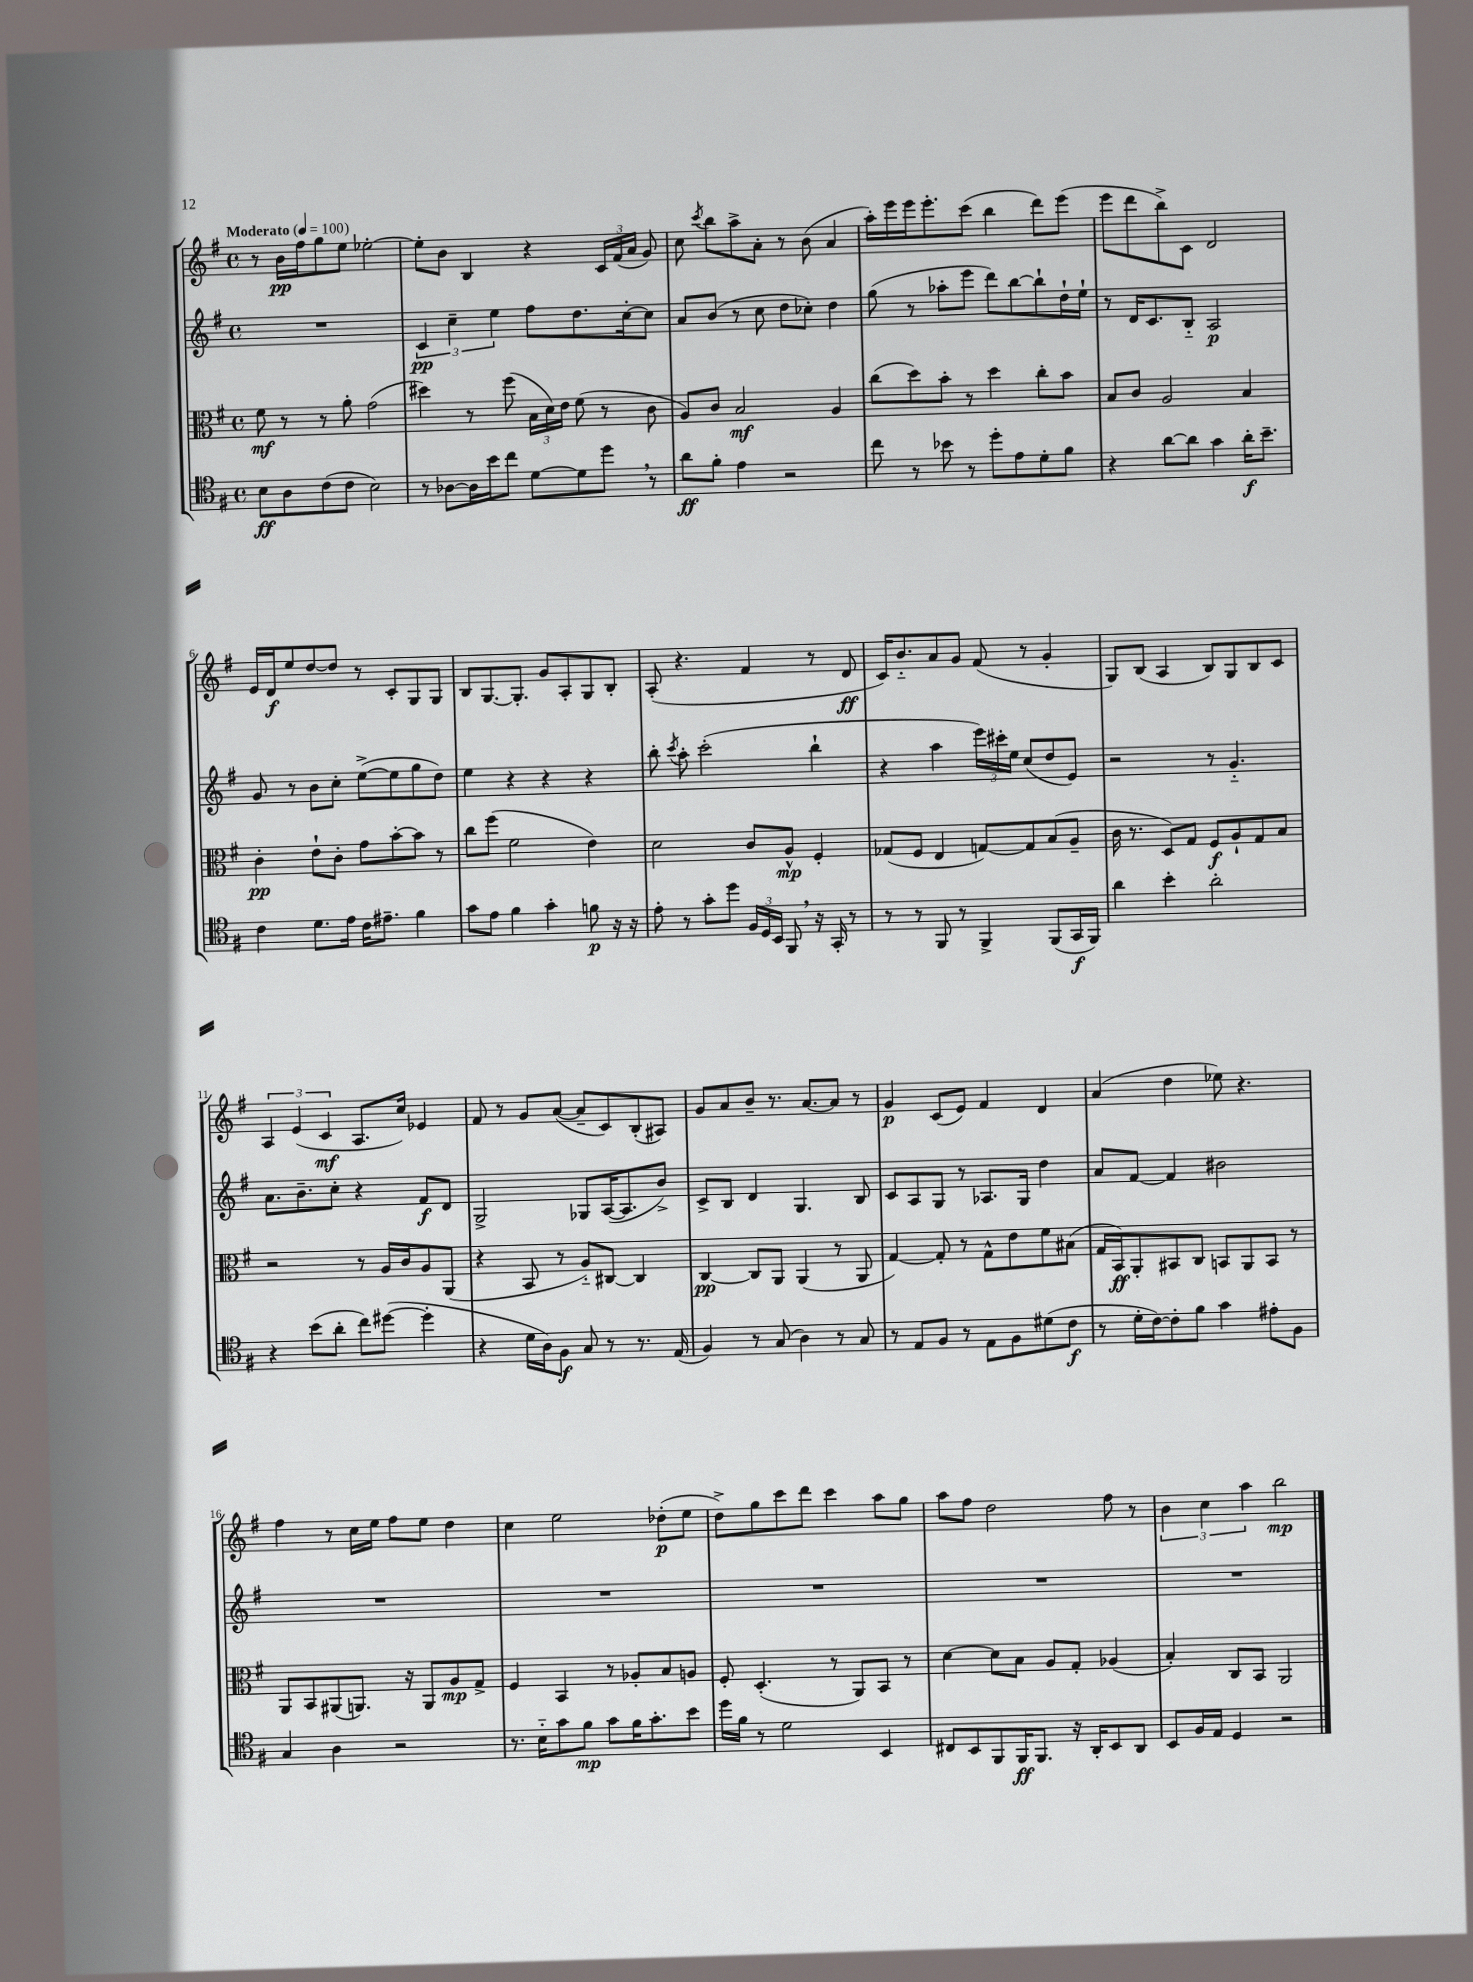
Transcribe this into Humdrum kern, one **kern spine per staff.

**kern	**dynam	**kern	**dynam	**kern	**dynam	**kern	**dynam
*part4	*part4	*part3	*part3	*part2	*part2	*part1	*part1
*staff4	*staff4	*staff3	*staff3	*staff2	*staff2	*staff1	*staff1
*clefC4	*	*clefC3	*	*clefG2	*	*clefG2	*
*k[f#]	*	*k[f#]	*	*k[f#]	*	*k[f#]	*
*M4/4	*	*M4/4	*	*M4/4	*	*M4/4	*
*met(c)	*	*met(c)	*	*met(c)	*	*met(c)	*
*MM100	*	*MM100	*	*MM100	*	*MM100	*
=1	=1	=1	=1	=1	=1	=1	=1
!	!	!	!	!	!	!LO:TX:a:B:t=Moderato	!
8B\L	ff	8f#\	mf	1r	.	8r	.
8A\	.	8r	.	.	.	16b\LL	pp
.	.	.	.	.	.	16ff#\J	.
(8c\	.	8r	.	.	.	8gg\	.
8c\J	.	8a'\	.	.	.	8ee\J	.
2B\)	.	(2g\	.	.	.	[2ee-X'\	.
=2	=2	=2	=2	=2	=2	=2	=2
8r	.	4dd#X\)	.	6c/	pp	8ee-'\L]	.
[8A-X\L	.	.	.	.	.	8b\J	.
.	.	.	.	6cc~\	.	.	.
16A-\L]	.	8r	.	.	.	4B/	.
16b\J	.	.	.	.	.	.	.
.	.	.	.	6ee\	.	.	.
8cc\J	.	(8ff#\	.	.	.	.	.
[8d\L	.	24B\LL	.	8ff#\L	.	4r	.
.	.	24d\)	.	.	.	.	.
.	.	24e\JJ	.	.	.	.	.
8d\]	.	(8f#\	.	8.dd\	.	.	.
8dd,\J	.	8r	.	.	.	24c/LL	.
.	.	.	.	.	.	(24f#/	.
.	.	.	.	[16cc'\k	.	.	.
.	.	.	.	.	.	24a/JJ	.
8r	.	8c\	.	8cc\J]	.	8g/)	.
=3	=3	=3	=3	=3	=3	=3	=3
8a\L	ff	8A/L)	.	8a/L	.	8cc\	.
.	.	.	.	.	.	8qccc/	.
8f#'\J	.	8c/J	.	(8b/J	.	8bb\L	.
4e\	.	2B/	mf	8r	.	8aa^\	.
.	.	.	.	8cc\	.	8a'\J	.
2r	.	.	.	8dd\L	.	8r	.
.	.	.	.	8cc-X'\J)	.	(8b\	.
.	.	4A/	.	4dd\	.	4a/	.
=4	=4	=4	=4	=4	=4	=4	=4
8cc\	.	(8cc\L	.	(8gg\	.	16aa'\LL)	.
.	.	.	.	.	.	16eee\	.
8r	.	8dd\)	.	8r	.	16eee\J	.
.	.	.	.	.	.	8.eee'\	.
8b-X\	.	8b'\J	.	8aa-X'\L	.	.	.
8r	.	8r	.	8eee\J	.	(8ccc\J	.
8dd'\L	.	4dd\	.	8ddd\L)	.	4bb\	.
8e\	.	.	.	[8bb\	.	.	.
8d'\	.	8cc'\L	.	8bb`\]	.	8ddd\L)	.
8f#\J	.	8b\J	.	16dd`\L	.	(8eee\J	.
.	.	.	.	16ee`\JJ	.	.	.
=5	=5	=5	=5	=5	=5	=5	=5
4r	.	8B/L	.	8r	.	8eee\L	.
.	.	8c/J	.	16d/KL	.	8ddd\	.
.	.	.	.	8.c/	.	.	.
[8a\L	.	2A/	.	.	.	8bb^\)	.
8a\J]	.	.	.	8B/J	.	8c\J	.
4g\	.	.	.	2A/	p	2d/	.
16a'\KL	f	4B/	.	.	.	.	.
8.b~\J	.	.	.	.	.	.	.
!!LO:LB:g=z
=6	=6	=6	=6	=6	=6	=6	=6
4c\	.	4c'\	pp	8g/	.	16e/LL	.
.	.	.	.	.	.	16d/J	f
.	.	.	.	8r	.	8ee/	.
8.d\L	.	8e`\L	.	8b\L	.	[8dd/	.
.	.	8c'\J	.	8cc'\J	.	8dd/J]	.
16e\Jk	.	.	.	.	.	.	.
16c\KL	.	8g\L	.	([8ee^\L	.	8r	.
8.e#X~\J	.	.	.	.	.	.	.
.	.	[8b'\	.	8ee\]	.	8c'/L	.
4f#\	.	8b\J]	.	8gg\	.	8G/	.
.	.	8r	.	8dd\J)	.	8G/J	.
=7	=7	=7	=7	=7	=7	=7	=7
8g\L	.	8cc\L	.	4ee\	.	8B/L	.
8e\J	.	(8ff#\J	.	.	.	[8.G/	.
4f#\	.	2f#\	.	4r	.	.	.
.	.	.	.	.	.	8.G'/J]	.
4g'\	.	.	.	4r	.	8g/L	.
.	.	.	.	.	.	8A'/	.
8fn\	p	4e\)	.	4r	.	8G/	.
16r	.	.	.	.	.	8B'/J	.
16r	.	.	.	.	.	.	.
=8	=8	=8	=8	=8	=8	=8	=8
8e'\	.	2d\	.	8bb'\	.	(8A'/	.
.	.	.	.	8qccc/	.	.	.
8r	.	.	.	8aa'\	.	4.r	.
8g'\L	.	.	.	(2ccc'\	.	.	.
8dd\J	.	.	.	.	.	.	.
24F#/LL	.	8c/L	.	.	.	4f#/	.
24D/	.	.	.	.	.	.	.
24BB/JJ	.	.	.	.	.	.	.
8FF#,/	.	8A^^/J	mp	.	.	.	.
16r	.	4F#'/	.	4bb`\	.	8r	.
16GG'/	.	.	.	.	.	.	.
8r	.	.	.	.	.	8d/	ff
=9	=9	=9	=9	=9	=9	=9	=9
8r	.	(8G-X/L	.	4r	.	16c/KL)	.
.	.	.	.	.	.	8.b/	.
8r	.	8F#/J	.	.	.	.	.
8FF#/	.	4E/	.	4aa\	.	8a/	.
8r	.	.	.	.	.	8g/J	.
4FF#^/	.	[8Gn/L)	.	24eee\LL)	.	(8f#/	.
.	.	.	.	24ccc#X'\	.	.	.
.	.	.	.	24ee\JJ	.	.	.
.	.	8G/]	.	(8cc/L	.	8r	.
(8FF#/L	.	(8B/	.	8dd/	.	4g'/	.
16GG/L	f	8A~/J	.	8e/J)	.	.	.
16FF#/JJ)	.	.	.	.	.	.	.
=10	=10	=10	=10	=10	=10	=10	=10
4a\	.	16c\	.	2r	.	8G/L)	.
.	.	8.r	.	.	.	.	.
.	.	.	.	.	.	(8B/J	.
4b'\	.	8D/L)	.	.	.	4A/	.
.	.	8G/J	.	.	.	.	.
2a'\	.	8F#/L	f	8r	.	8B/L)	.
.	.	8A`/	.	4.g/	.	8G/	.
.	.	8G/	.	.	.	8B/	.
.	.	8B/J	.	.	.	8c/J	.
!!LO:LB:g=z
=11	=11	=11	=11	=11	=11	=11	=11
4r	.	2r	.	8.a\L	.	6A/	.
.	.	.	.	.	.	(6e/	.
.	.	.	.	8.b~\	.	.	.
(8b\L	.	.	.	.	.	.	.
.	.	.	.	.	.	6c/	mf
8a'\J	.	.	.	8cc'\J	.	.	.
8cc\L)	.	8r	.	4r	.	8.A/L	.
([8dd#X\J	.	16A/LL	.	.	.	.	.
.	.	16c/J	.	.	.	16cc/Jk)	.
4dd#'\]	.	8A/	.	8f#/L	f	4e-X/	.
.	.	(8AA/J	.	8d/J	.	.	.
=12	=12	=12	=12	=12	=12	=12	=12
4r	.	4r	.	2G^/	.	8f#/	.
.	.	.	.	.	.	8r	.
16d\LL	.	8BB/	.	.	.	8g/L	.
16A\J)	.	.	.	.	.	.	.
8F#\J	f	8r	.	.	.	([8a/J	.
8G/	.	8A/L)	.	8G-X/L	.	8a~/L]	.
8r	.	[8C#X/J	.	([16A/K	.	8c/)	.
.	.	.	.	8.A/]	.	.	.
8.r	.	4C#/]	.	.	.	(8B'/	.
.	.	.	.	8b^/J)	.	8A#X/J)	.
(16E/	.	.	.	.	.	.	.
=13	=13	=13	=13	=13	=13	=13	=13
4F#/)	.	[4C/	pp	8c^/L	.	8g/L	.
.	.	.	.	8B/J	.	8a/	.
8r	.	8C/L]	.	4d/	.	8b~/J	.
(8G/	.	8AA/J	.	.	.	8.r	.
4A\)	.	(4AA/	.	4.G/	.	.	.
.	.	.	.	.	.	[8.a/L	.
8r	.	8r	.	.	.	8a/J]	.
8G/	.	8AA/	.	8B/	.	8r	.
=14	=14	=14	=14	=14	=14	=14	=14
8r	.	[4G/)	.	8c/L	.	4g/	p
8E/L	.	.	.	8A/	.	.	.
8F#/J	.	8G'/]	.	8G/J	.	(8c/L	.
8r	.	8r	.	8r	.	8e/J)	.
8E\L	.	8G^^\L	.	8.A-X/L	.	4f#/	.
8F#\	.	8e\	.	.	.	.	.
.	.	.	.	16G/Jk	.	.	.
(8d#X\	.	8f#\	.	4dd\	.	4d/	.
8c\J	f	(8B#X\J	.	.	.	.	.
=15	=15	=15	=15	=15	=15	=15	=15
8r	.	16G/LL	.	8a/L	.	(4a/	.
.	.	16BB/J)	ff	.	.	.	.
16d'\LL	.	8AA'/	.	[8f#/J	.	.	.
[16c\J)	.	.	.	.	.	.	.
8c'\]	.	8BB#X/	.	4f#/]	.	4dd\	.
8f#\J	.	8C/J	.	.	.	.	.
4g\	.	8BBn/L	.	2b#X\	.	8ee-X\)	.
.	.	8AA/	.	.	.	4.r	.
8e#X'\L	.	8BB/J	.	.	.	.	.
8F#\J	.	8r	.	.	.	.	.
!!LO:LB:g=z
=16	=16	=16	=16	=16	=16	=16	=16
4G/	.	8AA/L	.	1r	.	4ff#\	.
.	.	8BB/	.	.	.	.	.
4A\	.	(8AA#X/	.	.	.	8r	.
.	.	8.AAn/J)	.	.	.	16cc\LL	.
.	.	.	.	.	.	16ee\JJ	.
2r	.	.	.	.	.	8ff#\L	.
.	.	16r	.	.	.	.	.
.	.	8AA/L	.	.	.	8ee\J	.
.	.	8A/	mp	.	.	4dd\	.
.	.	8G^/J	.	.	.	.	.
=17	=17	=17	=17	=17	=17	=17	=17
8.r	.	4F#/	.	1r	.	4cc\	.
16B\KL	.	.	.	.	.	.	.
8g\	.	4BB/	.	.	.	2ee\	.
8f#\J	mp	.	.	.	.	.	.
8g\L	.	8r	.	.	.	.	.
16f#\K	.	8A-X'/L	.	.	.	.	.
8.g'\	.	.	.	.	.	.	.
.	.	8B/	.	.	.	(8dd-X'\L	p
8b\J	.	8An/J	.	.	.	8ee\J	.
=18	=18	=18	=18	=18	=18	=18	=18
16dd\LL	.	8F#'/	.	1r	.	8dd^\L)	.
16f#\JJ	.	.	.	.	.	.	.
8r	.	(4.D'/	.	.	.	8gg\	.
2d\	.	.	.	.	.	8ccc\	.
.	.	.	.	.	.	8ddd\J	.
.	.	8r	.	.	.	4ccc\	.
.	.	8AA/L)	.	.	.	.	.
4BB/	.	8BB/J	.	.	.	8aa\L	.
.	.	8r	.	.	.	8gg\J	.
=19	=19	=19	=19	=19	=19	=19	=19
8C#X/L	.	[4d\	.	1r	.	8aa\L	.
8BB/	.	.	.	.	.	8ff#\J	.
8FF#/	.	8d\L]	.	.	.	2dd\	.
16FF#/K	ff	8B\J	.	.	.	.	.
8.FF#/J	.	.	.	.	.	.	.
.	.	8A/L	.	.	.	.	.
16r	.	8G'/J	.	.	.	.	.
16AA'/KL	.	.	.	.	.	.	.
8BB/	.	(4A-X/	.	.	.	8ff#\	.
8AA/J	.	.	.	.	.	8r	.
=20	=20	=20	=20	=20	=20	=20	=20
8BB/L	.	4B'/)	.	1r	.	6b\	.
16F#/L	.	.	.	.	.	.	.
.	.	.	.	.	.	6cc\	.
16E/JJ	.	.	.	.	.	.	.
4D/	.	8C/L	.	.	.	.	.
.	.	.	.	.	.	6aa\	.
.	.	8BB/J	.	.	.	.	.
2r	.	2AA/	.	.	.	2bb\	mp
==	==	==	==	==	==	==	==
*-	*-	*-	*-	*-	*-	*-	*-
